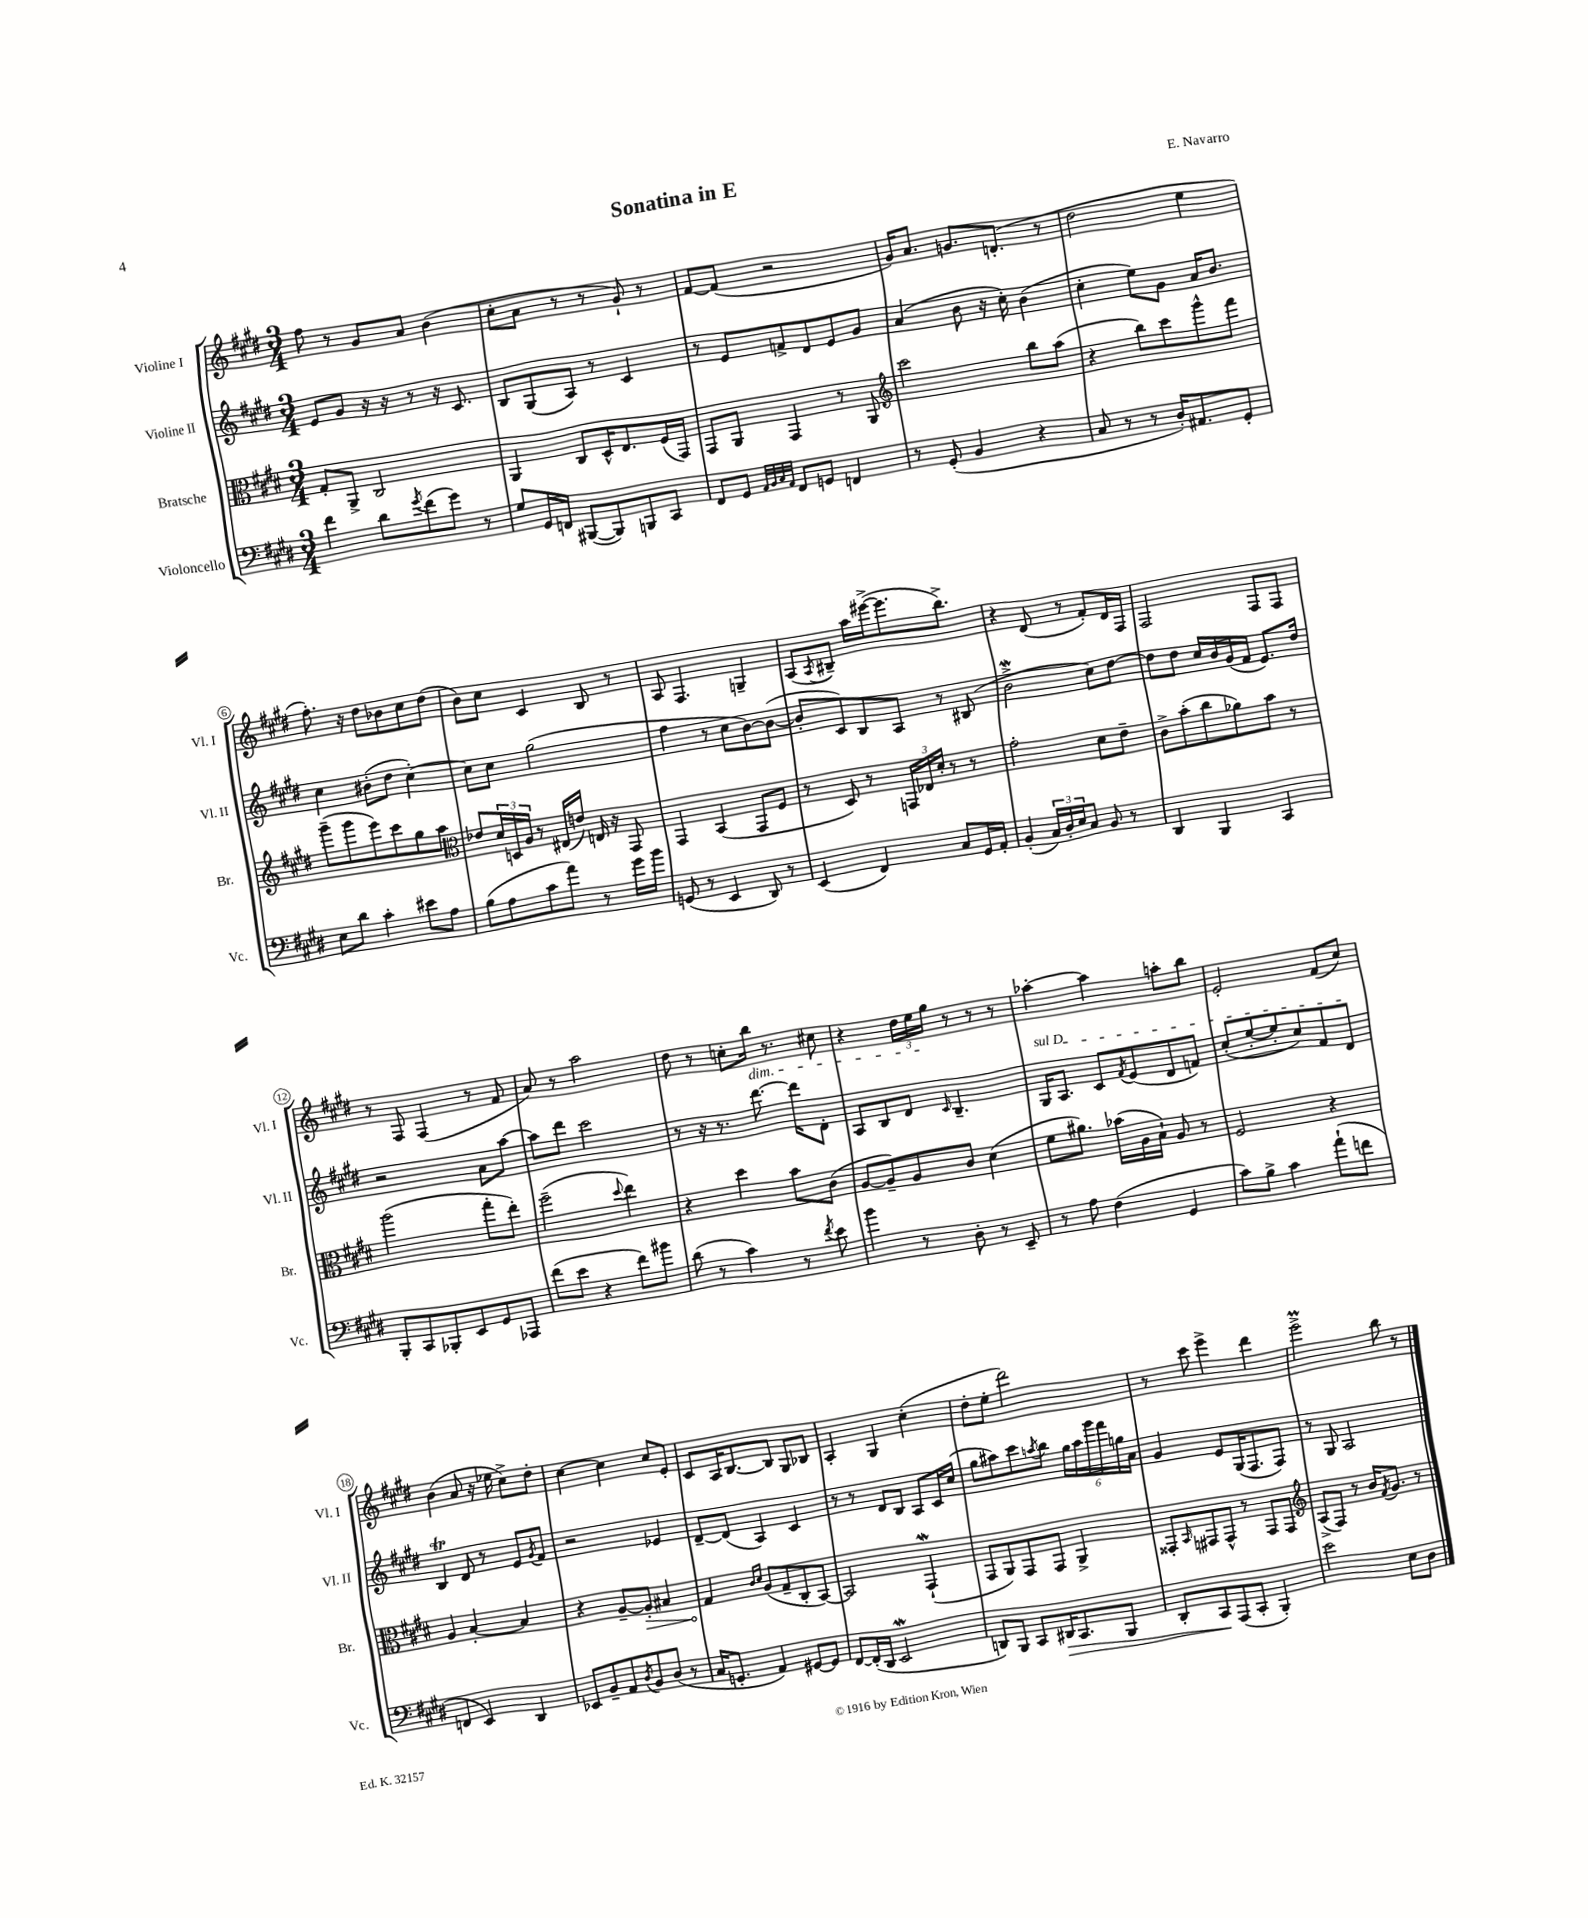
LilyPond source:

\header { title = "Sonatina in E" composer = "E. Navarro" }
<<
\new StaffGroup <<
\new Staff = "s0" \with { instrumentName = "Violine I" shortInstrumentName = "Vl. I" } {
    \clef treble \key e \major \numericTimeSignature \time 3/4
    fis''8 r8 gis'8 a'8 b'4( |
    cis''8-. a'8 r8 r8 gis'8-!) r8 |
    fis'8~ fis'8( r2 |
    gis'16) a'8. g'8. d'8.-.( r8 |
    dis''2 e''4 |
    fis''8.-.) r16 dis''8 bes'8 cis''8 dis''8( |
    b'8) cis''8 cis'4 b8 r8 |
    a8 fis4. g4-- |
    a8( \acciaccatura { a8 } bis8--) a''16 eis'''16~->( eis'''8. b''8.->) |
    r4 dis'8( r8 fis'8-.) dis'16 fis16 |
    fis2 fis8 fis8 |
    r8 fis8 fis4( r8 fis'8 |
    a'8) r8 a''2 |
    dis''8 r8 c''8-. b''16\dim r8. cis''8 |
    r4 \tuplet 3/2 { dis''16 e''16 gis''16\! } r8 r8 r8 |
    aes''4~-. aes''4 a''8-. b''8 |
    e'2-. fis'8( cis''8) |
    b'4( a'8 r16 ees''16 cis''8->) dis''8-. |
    cis''4~ cis''4 cis''8 e'8-. |
    cis'8 a16 b8.~ b8 gis8 bes8 |
    a4-. gis4 cis''4-.( |
    dis''8-. e''8-. dis'''2) |
    r8 cis'''8 e'''4-> dis'''4 |
    e'''2->\prall b''8 r8 \bar "|." |
}
\new Staff = "s1" \with { instrumentName = "Violine II" shortInstrumentName = "Vl. II" } {
    \clef treble \key e \major \numericTimeSignature \time 3/4
    e'8 gis'8 r16 r16 r8 r16 cis'8. |
    b8 gis8( a8) r8 cis'4 |
    r8 e'8 f'8-> dis'8 e'8 gis'8 |
    a'4( b'8 r16 cis''16-.) b'4( |
    cis''4-. e''8) gis'8 a'16 b'8. |
    cis''4 bis'8-.( dis''8 cis''4~-.) |
    cis''8 cis''8 gis''2( |
    fis''4 r8 cis''8 b'8~) b'8~( |
    b'8-. cis'8) b8 a8 r8 bis8( |
    b'2->\mordent cis''8) dis''8~ |
    dis''8 dis''8 cis''16 b'16 gis'16( fis'16 e'8.) dis''16 |
    r2 a'8 a''8~ |
    a''8 dis'''8 cis'''2 |
    r8 r16 r8. dis'''8.~ dis'''16 dis'8-. |
    a8 b8 dis'8 \grace { cis'16 } b4.-- |
    \once \override TextSpanner.bound-details.left.text = \markup { \italic "sul D" } gis16\startTextSpan a8. cis'8 \acciaccatura { fis'8 } e'8( dis'8 f'8) |
    cis''8-.( e''8~-. e''8-. cis''8) fis'8 dis'8\stopTextSpan |
    b4\trill dis'8 r8 e'8 \acciaccatura { gis'8 } fis'8 |
    r2 ees'4 |
    dis'8~-- dis'8( a4) cis'4 |
    r8 r8 dis'8 b8 a8 cis'16 cis''16( |
    gis''8 ais''8) cis'''8 \acciaccatura { a''8 } b''8 \tuplet 6/4 { gis''16 a''16 gis'''16 fis'''16 g''16 a'16 } |
    gis'4 e'8 gis16( fis8. fis8) |
    r8 gis8 a2 \bar "|." |
}
\new Staff = "s2" \with { instrumentName = "Bratsche" shortInstrumentName = "Br." } {
    \clef alto \key e \major \numericTimeSignature \time 3/4
    gis8-. a,8-> cis2 |
    a,4 cis8 dis16-^ e8. fis16( gis,16) |
    gis,8 a,8 gis,4 r8 a,8 |
    \clef treble cis'''2 b''8 a''8( |
    r4 b''8) cis'''8 gis'''8-^ fis'''8 |
    gis'''8--( gis'''8 e'''8) cis'''8 gis''8 a''8 |
    \clef alto ees'8 \tuplet 3/2 { dis'16 d16 a16 } r8 eis16( e'16) e16 r16 gis,8 |
    gis,4 b,4( gis,8 fis8 |
    r8 dis8) r8 \tuplet 3/2 { g,16 ees16 dis'16-. } r8 r8 |
    gis'2-. dis'8 e'8-- |
    cis'8-> b'8-.( cis''8 aes'8) b'8 r8 |
    a''2( gis''8-. e''8-.) |
    fis''2--( \appoggiatura { dis''8 } e''4) |
    r4 dis''4 b'8 cis'8( |
    a8~ a8--) a8 cis'8 dis'4( |
    fis'8 ais'8.) bes'16( a16 b16-!) a8 r8 |
    fis2 r4 |
    a4 b4~-. b4 |
    r4 a8~-- \once \override Hairpin.circled-tip = ##t a8-.\> bis4 |
    gis4\! \grace { cis'16 dis'16 } a8( gis8-- cis8-. b,8~) |
    b,2 gis,4-!\mordent( |
    gis,8 a,8) gis,8 gis,8 a,4-> |
    gisis,8-. \grace { b,16 } gis,8 gis,8-^ r8 gis,8 gis,8 |
    \clef treble a8->( fis8) r8 b'16 \acciaccatura { fis'8 } gis'8. r8 \bar "|." |
}
\new Staff = "s3" \with { instrumentName = "Violoncello" shortInstrumentName = "Vc." } {
    \clef bass \key e \major \numericTimeSignature \time 3/4
    fis'4 dis'8 \acciaccatura { gis'8 } fis'8( gis'8) r8 |
    gis8 gis,16 f,16 bis,,8~( bis,,8) b,,8 cis,8 |
    fis,8 gis,8 \grace { a,32 b,32 cis32 a,32 } fis,8 g,8 f,4 |
    r8 gis,8-.( b,4 r4 |
    cis8 r8 r8 dis16-.) ais,8. gis,8-. |
    e8 dis'8 cis'4-. eis'8 a8 |
    b8( a8 cis'8 a'8) r8 gis'16 b'16 |
    g,8( r8 e,4 dis,8) r8 |
    e,4( fis,4) cis8 gis,16 a,16-. |
    b,4-.( \tuplet 3/2 { cis16) dis16-. e16 } cis8 b,8 r8 |
    dis,4 b,,4 cis,4 |
    b,,8-. cis,8 bes,,8-. e,8 gis,8 aes,,8 |
    fis'8( e'8 r4 fis'8) bis'8 |
    dis'8( r8 cis'4) r8 \acciaccatura { fis'8 } e'8 |
    b'4 r8 dis8-. r8 e,8-- |
    r8 a8 fis4( gis,4 |
    cis'8) b8-> cis'4 a'8-!( f'8 |
    f,4 e,4) dis,4 |
    ees,8 b,8-- a,8 \acciaccatura { dis8 } b,8 dis8( r8 |
    cis16 g,8.-. a,4) gis,8~ gis,8 |
    fis,8~ fis,16-.( dis,16 e,2\mordent |
    d,8) b,,8 cis,8 dis,16\> cis,8. b,,8 |
    dis,8-. cis,8\! a,,8( cis,8-. b,,4-.) |
    e'2 e8 dis8 \bar "|." |
}
>>
>>
\layout { \context { \Score \override BarNumber.stencil = #(make-stencil-circler 0.1 0.3 ly:text-interface::print) } }
